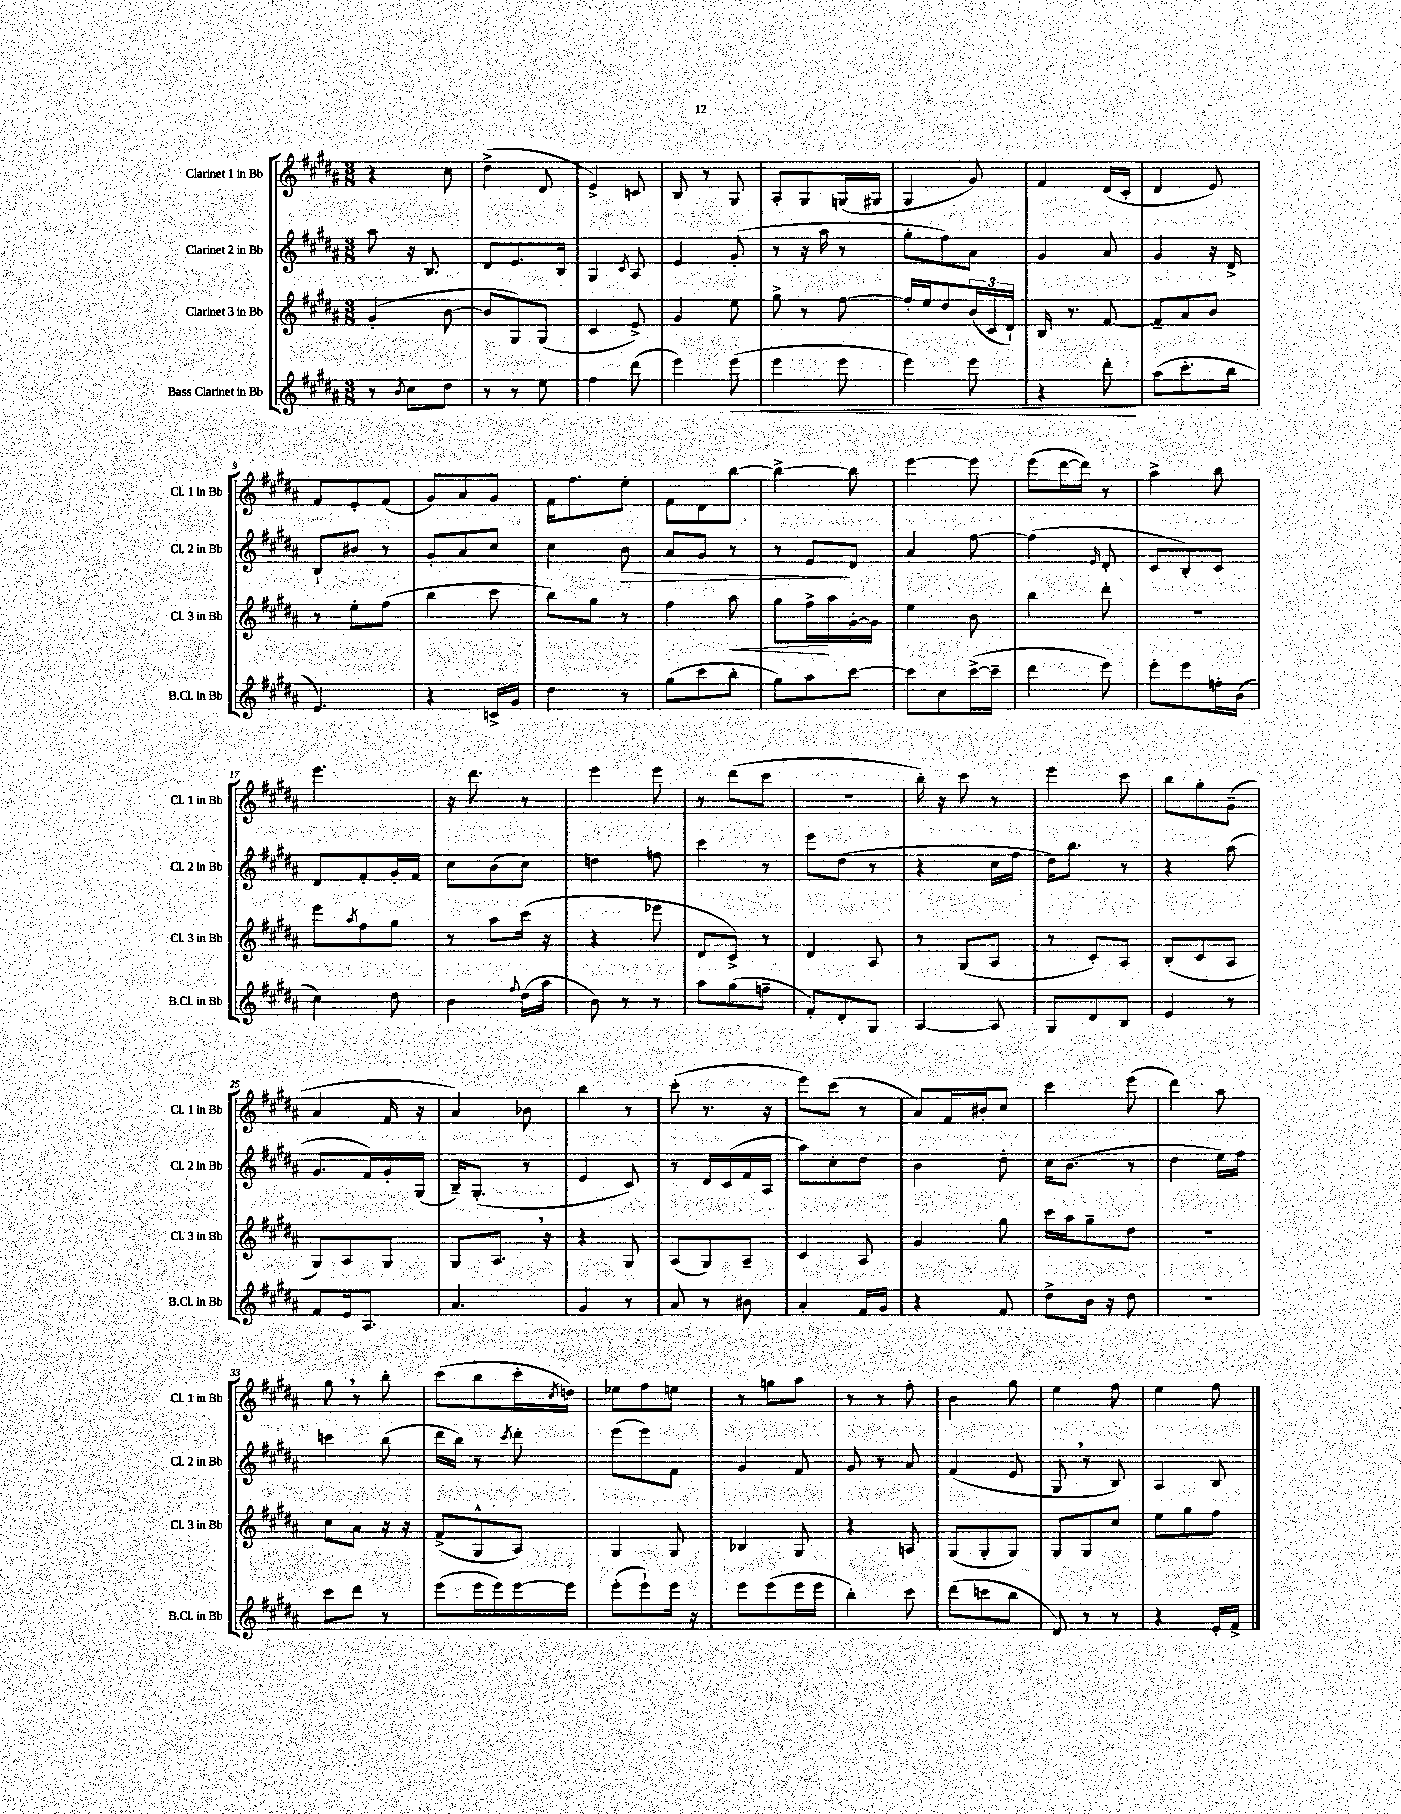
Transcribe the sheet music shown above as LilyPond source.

<<
\new StaffGroup <<
\new Staff = "s0" \with { instrumentName = "Clarinet 1 in Bb" shortInstrumentName = "Cl. 1 in Bb" } {
    \clef treble \key b \major \numericTimeSignature \time 3/8
    r4 cis''8 |
    dis''4->( dis'8 |
    e'4->) c'8 |
    b8 r8 gis8 |
    ais8-. gis8 g16( gis16 |
    gis4 gis'8) |
    fis'4 dis'16( cis'16-. |
    dis'4 e'8) |
    fis'8 e'8-. fis'8( |
    gis'8) ais'8 gis'8 |
    fis'16 fis''8. e''8-. |
    fis'8 dis'8 b''8~ |
    b''4~-> b''8 |
    e'''4~ e'''8 |
    e'''8( dis'''16~ dis'''16) r8 |
    ais''4-> b''8 |
    e'''4. |
    r16 dis'''8. r8 |
    e'''4 e'''8 |
    r8 dis'''8( cis'''8 |
    R4. |
    b''16-.) r16 cis'''8 r8 |
    e'''4 cis'''8 |
    b''8 gis''8-. gis'8--( |
    ais'4 fis'16 r16 |
    ais'4) bes'8 |
    b''4 r8 |
    cis'''8-.( r8. r16 |
    e'''8) cis'''8( r8 |
    ais'8) fis'16 bis'16-. cis''8 |
    cis'''4 e'''8( |
    dis'''4) ais''8 |
    gis''8 \breathe r8 b''8-. |
    cis'''8( b''8 cis'''16-. \acciaccatura { cis''8 } d''16) |
    ees''8 fis''8 e''8 |
    r8 g''8 ais''8 |
    r8 r8 fis''8-. |
    b'4 gis''8 |
    e''4 fis''8 |
    e''4 fis''8 \bar "|." |
}
\new Staff = "s1" \with { instrumentName = "Clarinet 2 in Bb" shortInstrumentName = "Cl. 2 in Bb" } {
    \clef treble \key b \major \numericTimeSignature \time 3/8
    ais''8 r16 b8. |
    dis'8 e'8. b16 |
    gis4 \acciaccatura { cis'8 } ais8 |
    e'4 gis'8-.( |
    r8 r16 ais''16 r8 |
    gis''8-. fis''8) ais'8 |
    gis'4 ais'8 |
    gis'4 r16 dis'16-> |
    b8-! bis'8 r8 |
    gis'8-. ais'8 cis''8 |
    cis''4 b'8\> |
    ais'8 gis'8 r8 |
    r8 e'8\! dis'8 |
    ais'4 fis''8~ |
    fis''4( \grace { e'16 } dis'8-. |
    cis'8 b8-.) cis'8 |
    dis'8 fis'8-. gis'16-. fis'16 |
    cis''8 b'8( cis''8) |
    d''4 f''8 |
    cis'''4 r8 |
    e'''8 dis''8( r8 |
    r4 cis''16 fis''16 |
    dis''16) b''8. r8 |
    r4 ais''8( |
    gis'8. fis'16) gis'16-. gis16( |
    b16--) gis8.-.( r8 |
    e'4 cis'8) |
    r8 dis'16 cis'16( fis'16 ais16 |
    ais''8) cis''8-. dis''8 |
    b'4 dis''8-. |
    cis''16 b'8.( r8 |
    dis''4 e''16) fis''16 |
    c'''4 b''8( |
    dis'''16 b''16) r8 \acciaccatura { cis'''8 } dis'''8-. |
    e'''8( e'''8) fis'8 |
    gis'4 fis'8 |
    gis'8 r8 ais'8 |
    fis'4( e'8 |
    gis8 \breathe r8 b8) |
    ais4 b8 \bar "|." |
}
\new Staff = "s2" \with { instrumentName = "Clarinet 3 in Bb" shortInstrumentName = "Cl. 3 in Bb" } {
    \clef treble \key b \major \numericTimeSignature \time 3/8
    gis'4-.( b'8~ |
    b'8 gis8) gis8( |
    cis'4 e'8->) |
    gis'4 e''8 |
    gis''8-> r8 fis''8~ |
    fis''16-. e''16 dis''8 \tuplet 3/2 { b'16( cis'16 dis'16-!) } |
    b16 r8. fis'8~ |
    fis'8-- ais'8 b'8 |
    r8 e''8-. fis''8( |
    b''4 cis'''8 |
    b''8) gis''8 r8 |
    fis''4 ais''8\< |
    gis''8 fis''16->\! ais''16 gis'16~-. gis'16 |
    e''4 b'8 |
    b''4 dis'''8-. |
    R4. |
    e'''8 \acciaccatura { ais''8 } fis''8 gis''8 |
    r8 ais''8 cis'''16( r16 |
    r4 ees'''8 |
    dis'8 cis'8->) r8 |
    dis'4 ais8 |
    r8 gis8( ais8 |
    r8 cis'8-.) ais8 |
    b8-.( cis'8 ais8 |
    gis8) ais8 gis8 |
    gis8 ais8. \breathe r16 |
    r4 gis8 |
    ais8( gis8) ais8-- |
    cis'4 ais8 |
    gis'4 gis''8 |
    cis'''16 ais''16 gis''8-- dis''8 |
    R4. |
    cis''8 ais'8 r16 r16 |
    fis'8->( gis8-^ ais8) |
    gis4 gis8 |
    bes4 gis8 |
    r4 a8 |
    gis8( gis8-. gis8) |
    gis8 gis8 cis''8 |
    e''8 gis''8 fis''8 \bar "|." |
}
\new Staff = "s3" \with { instrumentName = "Bass Clarinet in Bb" shortInstrumentName = "B.Cl. in Bb" } {
    \clef treble \key b \major \numericTimeSignature \time 3/8
    r8 \acciaccatura { b'8 } cis''8 dis''8 |
    r8 r8 e''8 |
    fis''4 dis'''8( |
    e'''4) e'''8\<( |
    e'''4 e'''8 |
    e'''4) e'''8 |
    r4 dis'''8-.\! |
    ais''8( cis'''8.-. b''16 |
    e'4.) |
    r4 c'16-> gis'16 |
    dis''4 r8 |
    gis''8( cis'''8 b''8-. |
    gis''8) ais''8 cis'''8~ |
    cis'''8 cis''8 cis'''16~->( cis'''16-- |
    dis'''4 e'''8) |
    e'''8-. e'''8 f''16-. b'16( |
    cis''4) dis''8 |
    b'4 \appoggiatura { fis''8 } dis''16( ais''16 |
    b'8) r8 r8 |
    ais''8 gis''8( f''8-- |
    fis'8-.) dis'8-. gis8 |
    ais4~ ais8 |
    gis8 dis'8 b8 |
    e'4 r8 |
    fis'8 e'16 ais8. |
    ais'4. |
    gis'4 r8 |
    ais'8 r8 bis'8 |
    ais'4-. fis'16 gis'16 |
    r4 fis'8 |
    dis''8-> b'16 r16 dis''8 |
    R4. |
    cis'''8 dis'''8 r8 |
    e'''8( e'''16 e'''16) e'''16~ e'''16 |
    e'''8-.( e'''8-!) e'''16 r16 |
    e'''8 e'''8( e'''16 e'''16 |
    b''4-.) cis'''8 |
    dis'''8( c'''8 b''8 |
    dis'8) r8 r8 |
    r4 e'16-. fis'16-> \bar "|." |
}
>>
>>
